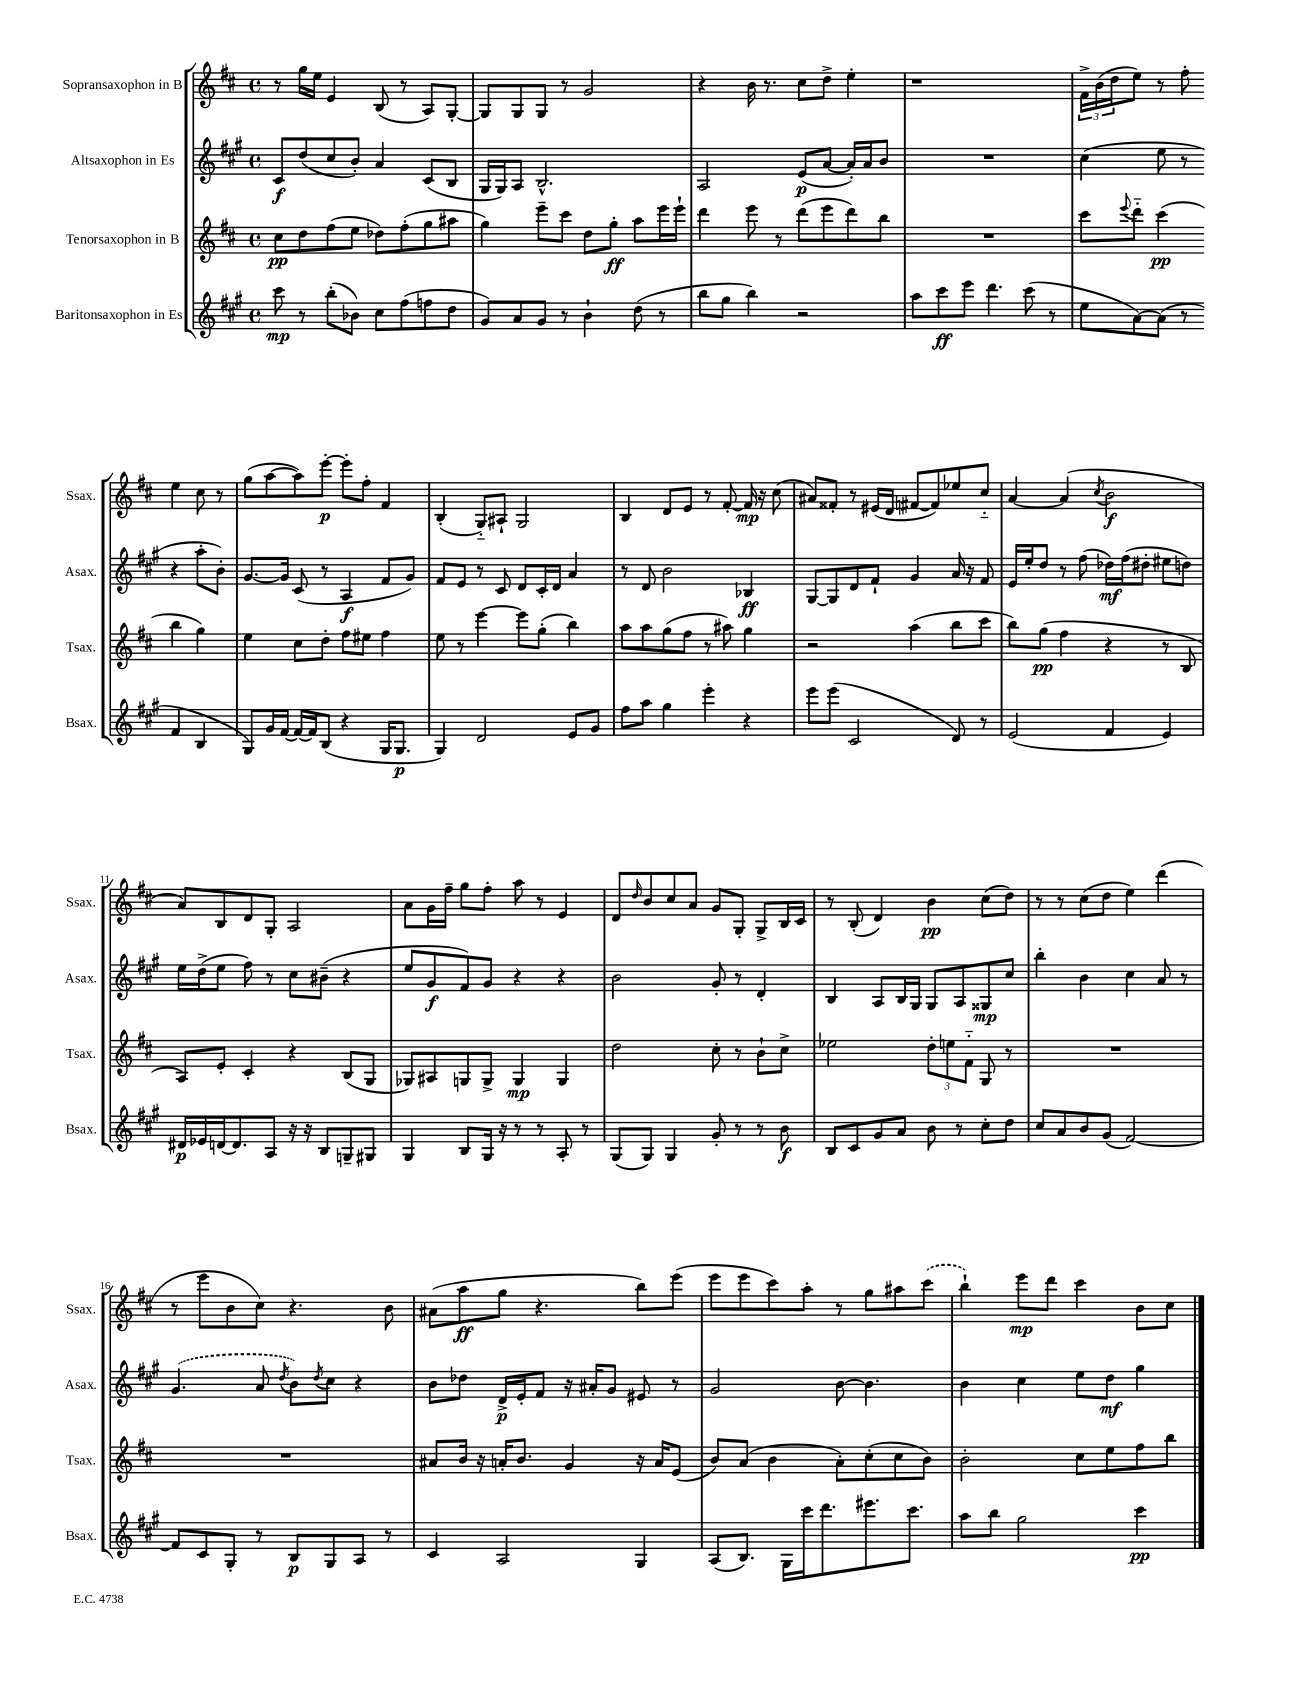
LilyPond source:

<<
\new StaffGroup <<
\new Staff = "s0" \with { instrumentName = "Sopransaxophon in B" shortInstrumentName = "Ssax." } {
    \clef treble \key d \major \defaultTimeSignature \time 4/4
    r8 g''16 e''16 e'4 b8( r8 a8) g8~-. |
    g8 g8 g8 r8 g'2 |
    r4 b'16 r8. cis''8 d''8-> e''4-. |
    r1 |
    \tuplet 3/2 { fis'16-> b'16( d''16 } e''8) r8 fis''8-. e''4 cis''8 r8 |
    g''8( a''8~ a''8) e'''8~-.\p e'''8-. fis''8-. fis'4 |
    b4-.( g8-_) ais8-! g2 |
    b4 d'8 e'8 r8 fis'8~-. fis'16\mp r16 cis''8( |
    ais'8) fisis'8-. r8 eis'16( d'16 fis'8~ fis'8) ees''8 cis''8-_ |
    a'4~ a'4( \acciaccatura { cis''8 } b'2\f |
    a'8) b8 d'8 g8-. a2 |
    a'8 g'16 fis''16-- g''8 fis''8-. a''8 r8 e'4 |
    d'8 \grace { d''16 } b'8 cis''8 a'8 g'8 g8-. g8-> b16 cis'16 |
    r8 b8-.( d'4) b'4\pp cis''8( d''8) |
    r8 r8 cis''8( d''8 e''4) d'''4( |
    r8 e'''8 b'8 cis''8) r4. b'8 |
    ais'8( a''8\ff g''8 r4. b''8) e'''8( |
    e'''8 e'''8 cis'''8) a''8-. r8 g''8 ais''8 \once \slurDashed cis'''8( |
    b''4-!) e'''8\mp d'''8 cis'''4 b'8 cis''8 \bar "|." |
}
\new Staff = "s1" \with { instrumentName = "Altsaxophon in Es" shortInstrumentName = "Asax." } {
    \clef treble \key a \major \defaultTimeSignature \time 4/4
    cis'8\f d''8( cis''8 b'8-.) a'4 cis'8( b8 |
    gis16 gis16) a8 b2.-^ |
    a2 e'8\p( a'8~ a'16-.) a'16 b'8 |
    R1 |
    cis''4( e''8 r8 r4 a''8-. b'8-.) |
    gis'8.~ gis'16 cis'8( r8 a4\f fis'8 gis'8) |
    fis'8 e'8 r8 cis'8 d'8 cis'16-. d'16 a'4 |
    r8 d'8 b'2 bes4\ff |
    gis8~ gis8 d'8 fis'8-! gis'4 a'16 r16 fis'8 |
    e'16 e''16-. d''8 r8 fis''8( des''16\mf) fis''16( dis''8-. eis''8 d''8) |
    e''16 d''16->( e''8 fis''8) r8 cis''8 bis'8--( r4 |
    e''8 gis'8\f fis'8) gis'8 r4 r4 |
    b'2 gis'8-. r8 d'4-. |
    b4 a8 b16 gis16 gis8 a8 gisis8\mp cis''8 |
    b''4-. b'4 cis''4 a'8 r8 |
    \once \slurDashed gis'4.( a'8 \acciaccatura { d''8 } b'8) \acciaccatura { d''8 } cis''8 r4 |
    b'8 des''8 d'16->\p e'16-. fis'8 r16 ais'16-. gis'8 eis'8 r8 |
    gis'2 b'8~ b'4. |
    b'4 cis''4 e''8 d''8\mf gis''4 \bar "|." |
}
\new Staff = "s2" \with { instrumentName = "Tenorsaxophon in B" shortInstrumentName = "Tsax." } {
    \clef treble \key d \major \defaultTimeSignature \time 4/4
    cis''8\pp d''8 fis''8( e''8 des''8) fis''8-.( g''8 ais''8 |
    g''4) e'''8-- cis'''8 d''8 g''8-.\ff a''8 e'''16 e'''16-! |
    d'''4 e'''8 r8 d'''8( e'''8 d'''8) b''8 |
    R1 |
    cis'''8 \appoggiatura { e'''8 } d'''8-_ cis'''4\pp( b''4 g''4) |
    e''4 cis''8 d''8-. fis''8 eis''8 fis''4 |
    e''8 r8 e'''4~ e'''8 g''8-.( b''4) |
    a''8 a''8 g''8( fis''8 r8 ais''8) g''4 |
    r2 a''4( b''8 cis'''8 |
    b''8) g''8\pp( fis''4 r4 r8 b8 |
    a8) e'8-. cis'4-. r4 b8( g8 |
    ges8) ais8 g8 g8-> g4\mp g4 |
    d''2 cis''8-. r8 b'8-! cis''8-> |
    ees''2 \tuplet 3/2 { d''8-. e''8 fis'8-_ } g8 r8 |
    R1 |
    R1 |
    ais'8 b'16 r16 a'16-. b'8. g'4 r16 a'16 e'8( |
    b'8) a'8( b'4 a'8-.) cis''8-.( cis''8 b'8) |
    b'2-. cis''8 e''8 fis''8 b''8 \bar "|." |
}
\new Staff = "s3" \with { instrumentName = "Baritonsaxophon in Es" shortInstrumentName = "Bsax." } {
    \clef treble \key a \major \defaultTimeSignature \time 4/4
    cis'''8\mp r8 b''8-.( bes'8) cis''8 fis''8( f''8 d''8 |
    gis'8) a'8 gis'8 r8 b'4-! d''8( r8 |
    b''8 gis''8 b''4) r2 |
    a''8 cis'''8\ff e'''8 d'''4. cis'''8( r8 |
    e''8 a'8~) a'8( r8 fis'4 b4 |
    gis8) gis'16 fis'16~ fis'16~ fis'16 b8( r4 gis16 gis8.\p |
    gis4) d'2 e'8 gis'8 |
    fis''8 a''8 gis''4 e'''4-. r4 |
    e'''8 e'''8( cis'2 d'8) r8 |
    e'2( fis'4 e'4) |
    dis'16\p ees'16 d'16~ d'8. a8 r16 r16 b8 g8-- gis8 |
    gis4 b8 gis16 r16 r8 r8 a8-. r8 |
    gis8( gis8) gis4 gis'8-. r8 r8 b'8\f |
    b8 cis'8 gis'8 a'8 b'8 r8 cis''8-. d''8 |
    cis''8 a'8 b'8 gis'8( fis'2~) |
    fis'8 cis'8 gis8-. r8 b8\p gis8 a8 r8 |
    cis'4 a2 gis4 |
    a8( b8.) gis16 cis'''16 d'''8. eis'''8. cis'''8. |
    a''8 b''8 gis''2 cis'''4\pp \bar "|." |
}
>>
>>
